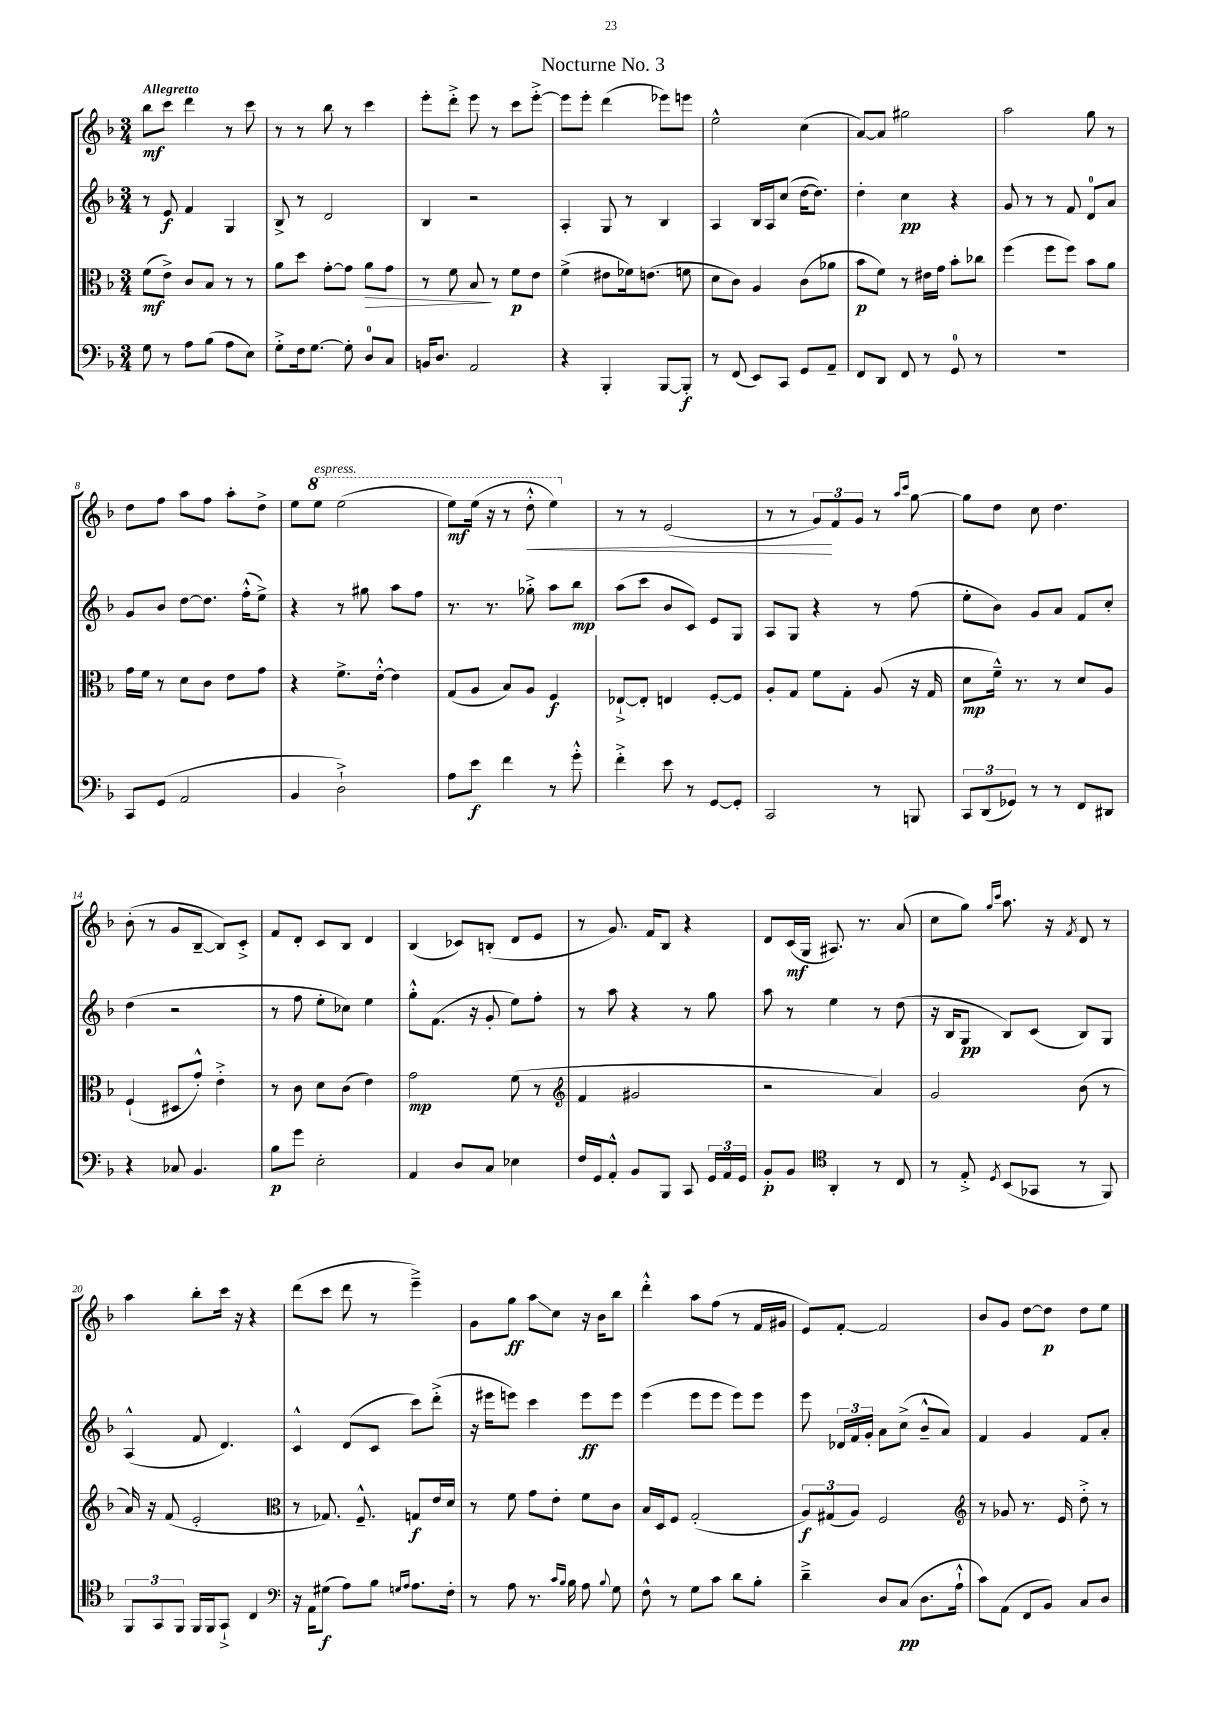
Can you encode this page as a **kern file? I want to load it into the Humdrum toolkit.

**kern	**kern	**kern	**kern
*staff4	*staff3	*staff2	*staff1
*clefF4	*clefC3	*clefG2	*clefG2
*k[b-]	*k[b-]	*k[b-]	*k[b-]
*M3/4	*M3/4	*M3/4	*M3/4
8G	(8f	8r	8bb-
8r	8e^)	8e	8ccc
8A	8c	4f	4ddd
(8B-	8B-	.	.
8A	8r	4G	8r
8E)	8r	.	8ccc
=	=	=	=
8G'^	8a	8B-^	8r
16F	8dd	8r	8r
[8.G	.	.	.
.	[8g'	2d	8bb-
8G']	8g]	.	8r
8D	8a	.	4ccc
8C	8g	.	.
=	=	=	=
16BB	8r	4B-	8eee'
8.D	.	.	.
.	8f	.	8ddd'^
2AA	8B-	2r	8eee
.	8r	.	8r
.	8f	.	8ccc
.	8e	.	[8eee'^
=	=	=	=
4r	(4f^	4A'	8eee]
.	.	.	8eee'
4BBB-'	8e#	8G	(4ddd
.	16f-)	8r	.
.	(8.e	.	.
[8BBB-	.	4B-	8eee-)
8BBB-']	8f	.	8eee
=	=	=	=
8r	8d	4A	2ee^^
(8FF	8c)	.	.
8EE)	4A	16B-	.
.	.	16A	.
8CC	.	(8cc	.
8GG	(8c	[16dd	(4cc
.	.	8.dd])	.
8AA~	8a-	.	.
=	=	=	=
8FF	8b-	4dd'	[8a)
8DD	8f)	.	8a]
8FF	8r	4cc	2gg#
8r	16e#	.	.
.	16g	.	.
8GG	8b-'	4r	.
8r	8cc-	.	.
=	=	=	=
2.r	(4ff	8g	2aa
.	.	8r	.
.	8ff	8r	.
.	8ff)	8f	.
.	8b-	8d	8gg
.	8a	8a	8r
=	=	=	=
8CC	16g	8g	8dd
.	16f	.	.
(8GG	8r	8b-	8ff
2AA	8d	[8dd	8aa
.	8c	8.dd]	8ff
.	8e	.	8aa'
.	.	(16ff'^^	.
.	8g	8ee^)	8dd^
=	=	=	=
4BB-	4r	4r	8ee
.	.	.	8eee
2D`^)	8.f^	8r	(2eee
.	.	8gg#	.
.	[16e'^^	.	.
.	4e]	8aa	.
.	.	8ff	.
=	=	=	=
8A	(8G	8.r	8eee)
8e	8A	.	(16eee
.	.	8.r	16r
4f	8B-)	.	8r
.	8A	8gg-'^	8ddd'^^
8r	4F	8aa	4eee)
8g'^^	.	8bb-	.
=	=	=	=
4f'^	[8E-`^	(8aa	8r
.	8E-']	8ccc	8r
8e	4E	8b-	(2e
8r	.	8c)	.
[8GG	[8F'	8e	.
8GG']	8F]	8G	.
=	=	=	=
2CC	8A'	8A	8r
.	8G	8G	8r
.	8f	4r	12g)
.	.	.	12f
.	8G'	.	.
.	.	.	12g
8r	(8A	8r	8r
.	.	.	16qqaa
.	.	.	16qqccc
8BBB	16r	(8ff	[8gg
.	16G	.	.
=	=	=	=
12CC	8d	8ee'	8gg]
(12DD	.	.	.
.	16f~^^)	8b-)	8dd
12GG-)	.	.	.
.	8.r	.	.
8r	.	8g	8cc
8r	8r	8a	4.dd
8FF	8d	8f	.
8DD#	8A	8cc'	.
=	=	=	=
4r	(4F`	(4dd	(8b-'
.	.	.	8r
8C-	8D#	2r	8g
4.BB-	8g'^^)	.	[8B-~
.	4e'^	.	8B-])
.	.	.	8c'^
=	=	=	=
8B-	8r	8r	8f
8g	8c	8ff	8d'
2E'	8d	8ee'	8c
.	(8c	8cc-)	8B-
.	4e)	4ee	4d
=	=	=	=
4AA	2g	8gg'^^	(4B-
.	.	(8.f	.
8D	.	.	8c-)
.	.	16r	.
8C	.	8g'	(8B'
4E-	(8f	8ee)	8d
.	8r	8ff'	8e
=	=	=	=
*	*clefG2	*	*
16F	4f	8r	8r
16GG	.	.	.
8AA'^^	.	8aa	8.g)
8BB-	2g#	4r	.
.	.	.	16f
8BBB-	.	.	8B-
8CC	.	8r	4r
24GG	.	8gg	.
24AA	.	.	.
24GG	.	.	.
=	=	=	=
8BB-'	2r	8aa	8d
8BB-	.	8r	(16c
.	.	.	16G
*clefC4	*	*	*
4AA'	.	4ee	8.A#)
.	.	.	8.r
8r	4a)	8r	.
8C	.	(8dd	(8a
=	=	=	=
8r	2g	16r	8cc
.	.	16B-	.
8E'^	.	8G	8gg)
.	.	.	16qqgg
8qD	.	.	16qqccc
(8BB-	.	8B-)	8.aa
8GG-	.	(8c	.
.	.	.	16r
.	.	.	8qf
8r	(8b-	8B-)	8d
8FF)	8r	8G	8r
=	=	=	=
12FF	16a)	(4A^^	4aa
.	16r	.	.
12GG	.	.	.
.	(8f	.	.
12FF	.	.	.
16FF	2e'	8f	8bb-'
16FF	.	.	.
8GG`^	.	4.d)	16ccc
.	.	.	16r
4C	.	.	4r
=	=	=	=
*clefF4	*clefC3	*	*
16r	8r	4c^^	(8ddd
16AA	.	.	.
(8G#	8.G-)	.	8ccc
8A)	.	(8d	8ddd
.	8.F~^^	.	.
8B-	.	8c	8r
16qqG	.	.	.
16qqA	.	.	.
8.A	8G	8ccc)	4eee~^)
.	16e	(8ddd'^	.
16F'	16d	.	.
=	=	=	=
8r	8r	16r	8g
.	.	16eee#	.
8A	8f	8eee)	8gg
8.r	8g	4ccc	8aa
.	8e'	.	8cc
16qqc	.	.	.
16qqB-	.	.	.
16B-	.	.	.
8A	8f	8eee	16r
.	.	.	16b-
8qqB-	.	.	.
8G	8c	8eee	8bb-
=	=	=	=
8F^^	16B-	(4eee	4ddd'^^
.	16D	.	.
8r	8F	.	.
8G	(2G'	8eee	8aa
8c	.	8eee	(8ff
8d	.	8eee)	8r
8B-'	.	8eee	16f
.	.	.	16g#
=	=	=	=
4d~^	12A)	8eee	8e)
.	(12G#	.	.
.	.	24d-	[8f'
.	12A)	24f	.
.	.	24g'	.
8D	2F	8a	2f]
(8C	.	(8cc^	.
8.D	.	8b-~^^	.
.	.	8a)	.
16A`^^	.	.	.
=	=	=	=
*	*clefG2	*	*
8c)	8r	4f	8b-
(8AA	8g-	.	8g
8FF	8.r	4g	[8dd
8BB-)	.	.	8dd]
.	16e	.	.
8C	8dd'^	8f	8dd
8D	8r	8a'	8ee
==	==	==	==
*-	*-	*-	*-
